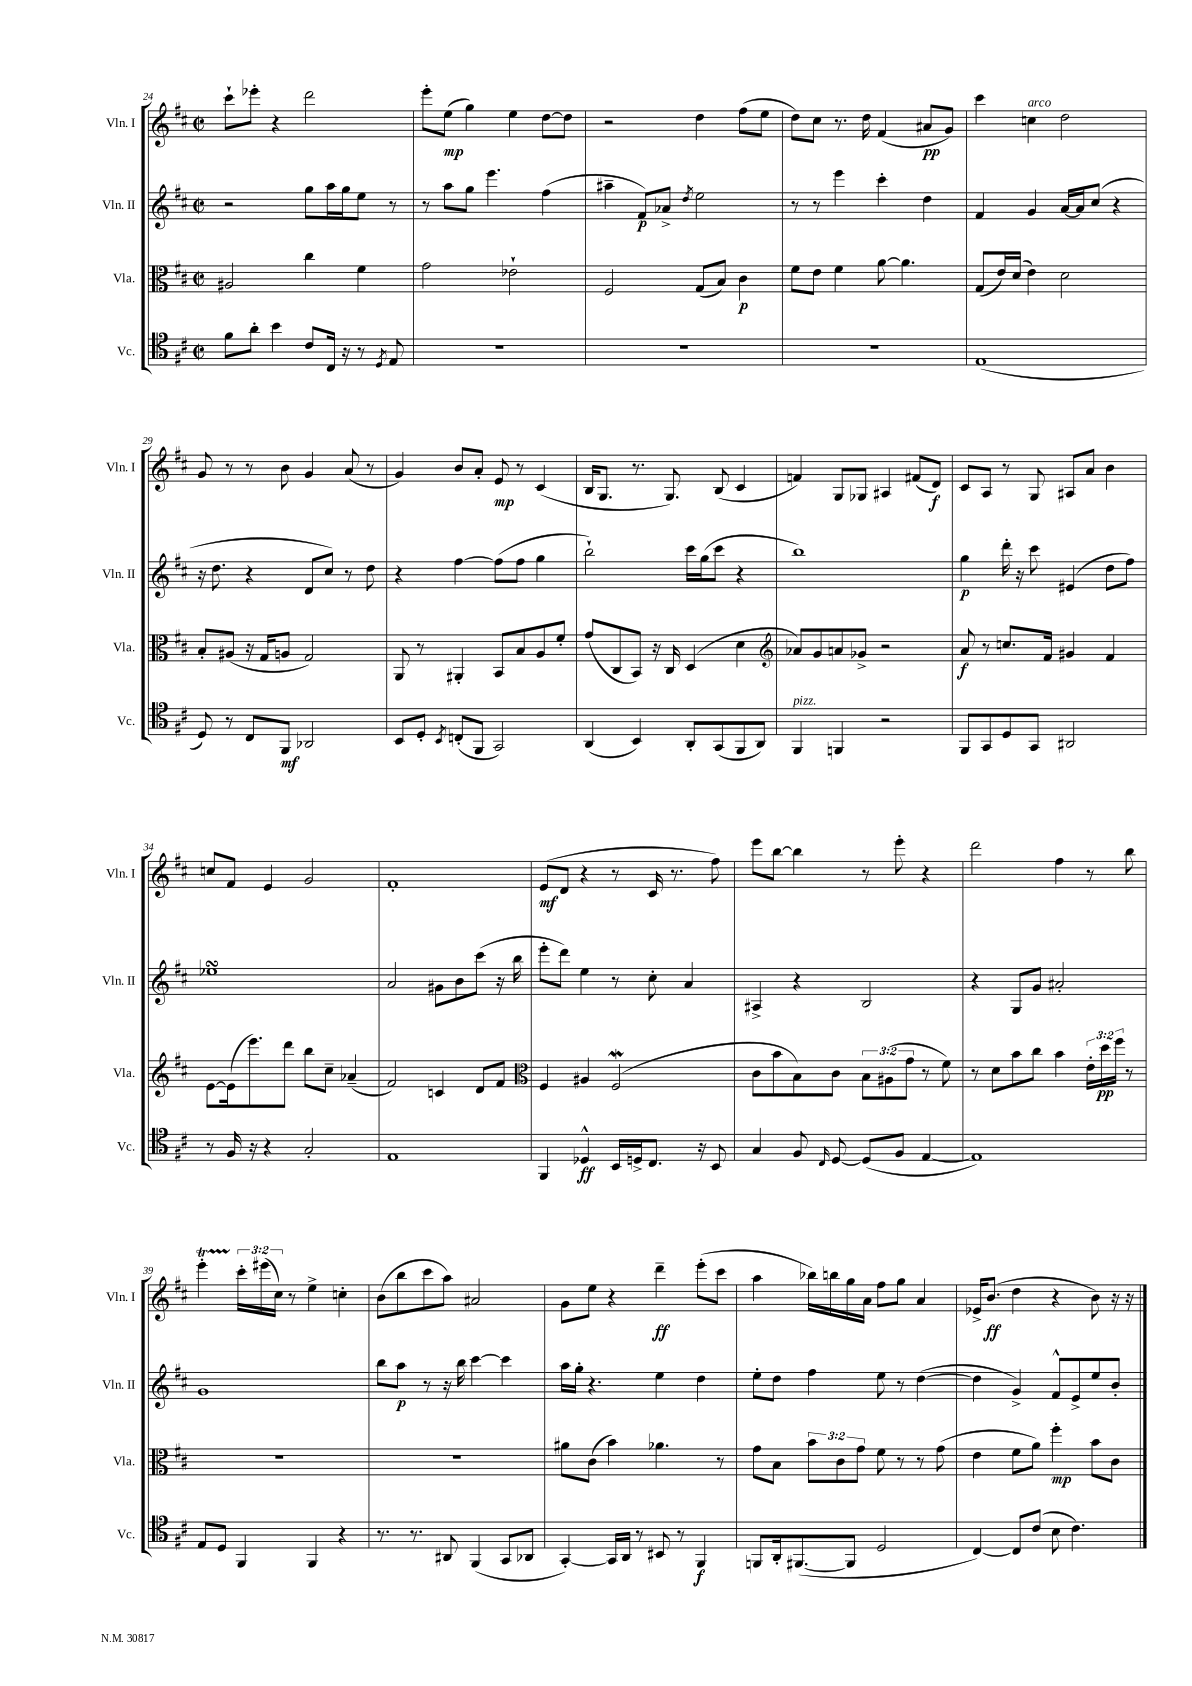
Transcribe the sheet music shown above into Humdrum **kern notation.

**kern	**kern	**kern	**kern
*staff4	*staff3	*staff2	*staff1
*clefC4	*clefC3	*clefG2	*clefG2
*k[f#c#]	*k[f#c#]	*k[f#c#]	*k[f#c#]
*M2/2	*M2/2	*M2/2	*M2/2
*met(c|)	*met(c|)	*met(c|)	*met(c|)
8f#	2A#	2r	8ccc#`
8a'	.	.	8eee-'
4b	.	.	4r
8c#	4cc#	8gg	2ddd
16C#	.	16aa	.
16r	.	16gg	.
8r	4f#	8ee	.
8qD	.	.	.
8E	.	8r	.
=	=	=	=
1r	2g	8r	8eee'
.	.	8aa	(8ee
.	.	8gg	4gg)
.	.	4.eee	.
.	2e-`	.	4ee
.	.	(4ff#	[8dd
.	.	.	8dd]
=	=	=	=
1r	2F#	4aa#~	2r
.	.	8f#)	.
.	.	8a-^	.
.	.	8qdd	.
.	(8G	2ee	4dd
.	8B)	.	.
.	4c#	.	(8ff#
.	.	.	8ee
=	=	=	=
1r	8f#	8r	8dd)
.	8e	8r	8cc#
.	4f#	4eee	8.r
.	.	.	16dd
.	[8a	4ccc#'	(4f#
.	4.a]	.	.
.	.	4dd	8a#
.	.	.	8g)
=	=	=	=
(1E	(8G	4f#	4ccc#
.	16e)	.	.
.	(16d	.	.
.	4e)	4g	4cc
.	2d	[16a	2dd
.	.	16a]	.
.	.	(8cc#	.
.	.	4r	.
=	=	=	=
8D)	8B'	16r	8g
.	.	8.dd	.
8r	(8A#	.	8r
8C#	16r	4r	8r
.	16G	.	.
8FF#	8A	.	8b
2AA-	2G)	8d	4g
.	.	8cc#)	.
.	.	8r	(8a
.	.	8dd	8r
=	=	=	=
8BB	8AA	4r	4g)
8D'	8r	.	.
8qBB	.	.	.
(8C'	4AA#'	[4ff#	8b
8FF#	.	.	8a'
2GG)	8BB	(8ff#]	8e
.	8B	8ff#	8r
.	8A	4gg	(4c#
.	8f#'	.	.
=	=	=	=
(4AA	(8g	2bb`)	16B
.	.	.	8.G
.	8C#	.	.
4BB)	8BB)	.	8.r
.	16r	.	.
.	16C#	.	8.G)
8AA'	(4D	16ccc#	.
.	.	(16gg	.
(8GG	.	8ccc#	(8B
8FF#	4d	4r	4c#
8AA)	.	.	.
=	=	=	=
*	*clefG2	*	*
4FF#	8a-)	1bb)	4f)
.	8g	.	.
4FF	8a	.	8G
.	8g-^	.	8G-
2r	2r	.	4A#
.	.	.	(8f#
.	.	.	8d)
=	=	=	=
8FF#	8a	4gg	8c#
8GG	8r	.	8A
8D	8.cc	16ddd'	8r
.	.	16r	.
8GG	.	8ccc#	8G
.	16f#	.	.
2AA#	4g#	(4e#	8A#
.	.	.	8a
.	4f#	8dd	4b
.	.	8ff#)	.
=	=	=	=
8r	[8e	1ee-	8cc
16F#	(16e]	.	8f#
16r	8.eee)	.	.
4r	.	.	4e
.	8ddd	.	.
2G'	8bb	.	2g
.	8cc#~	.	.
.	(4a-~	.	.
=	=	=	=
1E	2f#)	2a	1f#'
.	4c	8g#	.
.	.	8b	.
.	8d	(8ccc#	.
.	8f#	16r	.
.	.	16bb	.
=	=	=	=
*	*clefC3	*	*
4FF#	4F#	8eee'	(8e
.	.	8ddd)	8d
4D-^^	4A#	4ee	4r
16BB	(2F#	8r	8r
16D^	.	.	.
8.C#	.	8cc#'	16c#
.	.	.	8.r
.	.	4a	.
16r	.	.	.
8BB	.	.	8ff#)
=	=	=	=
4G	8c#	4A#^	8eee
.	8b	.	[8bb
8F#	8B)	4r	4bb]
16qqC#	.	.	.
[8D	8c#	.	.
(8D]	12B	2B	8r
.	(12A#	.	.
8F#	.	.	8eee'
.	12g	.	.
[4E	8r	.	4r
.	8f#)	.	.
=	=	=	=
1E])	8r	4r	2ddd
.	8d	.	.
.	8b	8G	.
.	8cc#	8g	.
.	4b	2a#'	4ff#
.	24e'	.	8r
.	24dd	.	.
.	24ff#	.	.
.	8r	.	8bb
=	=	=	=
8E	1r	1g	4eee'
8D	.	.	.
4FF#	.	.	24ccc#'
.	.	.	(24eee#
.	.	.	24cc#)
.	.	.	8r
4FF#	.	.	4ee^
4r	.	.	4cc'
=	=	=	=
8.r	1r	8bb	(8b
.	.	8aa	8bb
8.r	.	.	.
.	.	8r	8ccc#
8AA#	.	16r	8aa)
.	.	16bb	.
(4FF#	.	[4ccc#	2a#
8GG	.	4ccc#]	.
8AA-	.	.	.
=	=	=	=
[4GG')	8a#	16aa	8g
.	.	16gg'	.
.	(8c#	4.r	8ee
16GG]	4b)	.	4r
16AA	.	.	.
8r	.	.	.
8BB#	4.a-	4ee	4ddd~
8r	.	.	.
4FF#	.	4dd	(8eee'
.	8r	.	8ccc#
=	=	=	=
8FF	8g	8ee'	4aa
16AA'	8B	8dd	.
([8.FF#	.	.	.
.	12b	4ff#	16bb-)
.	.	.	16bb
.	12c#	.	.
8FF#]	.	.	16gg
.	12g	.	.
.	.	.	16a
2D	8f#	8ee	8ff#
.	8r	8r	8gg
.	8r	([4dd	4a
.	(8g	.	.
=	=	=	=
[4C#)	4e	4dd]	16e-^
.	.	.	(8.b
8C#]	8f#	4g^)	4dd
(8c#	8a)	.	.
8B	4ff#'	8f#^^	4r
4.c#)	.	8e^	.
.	8b	8ee	8b)
.	8c#	8b'	16r
.	.	.	16r
==	==	==	==
*-	*-	*-	*-
